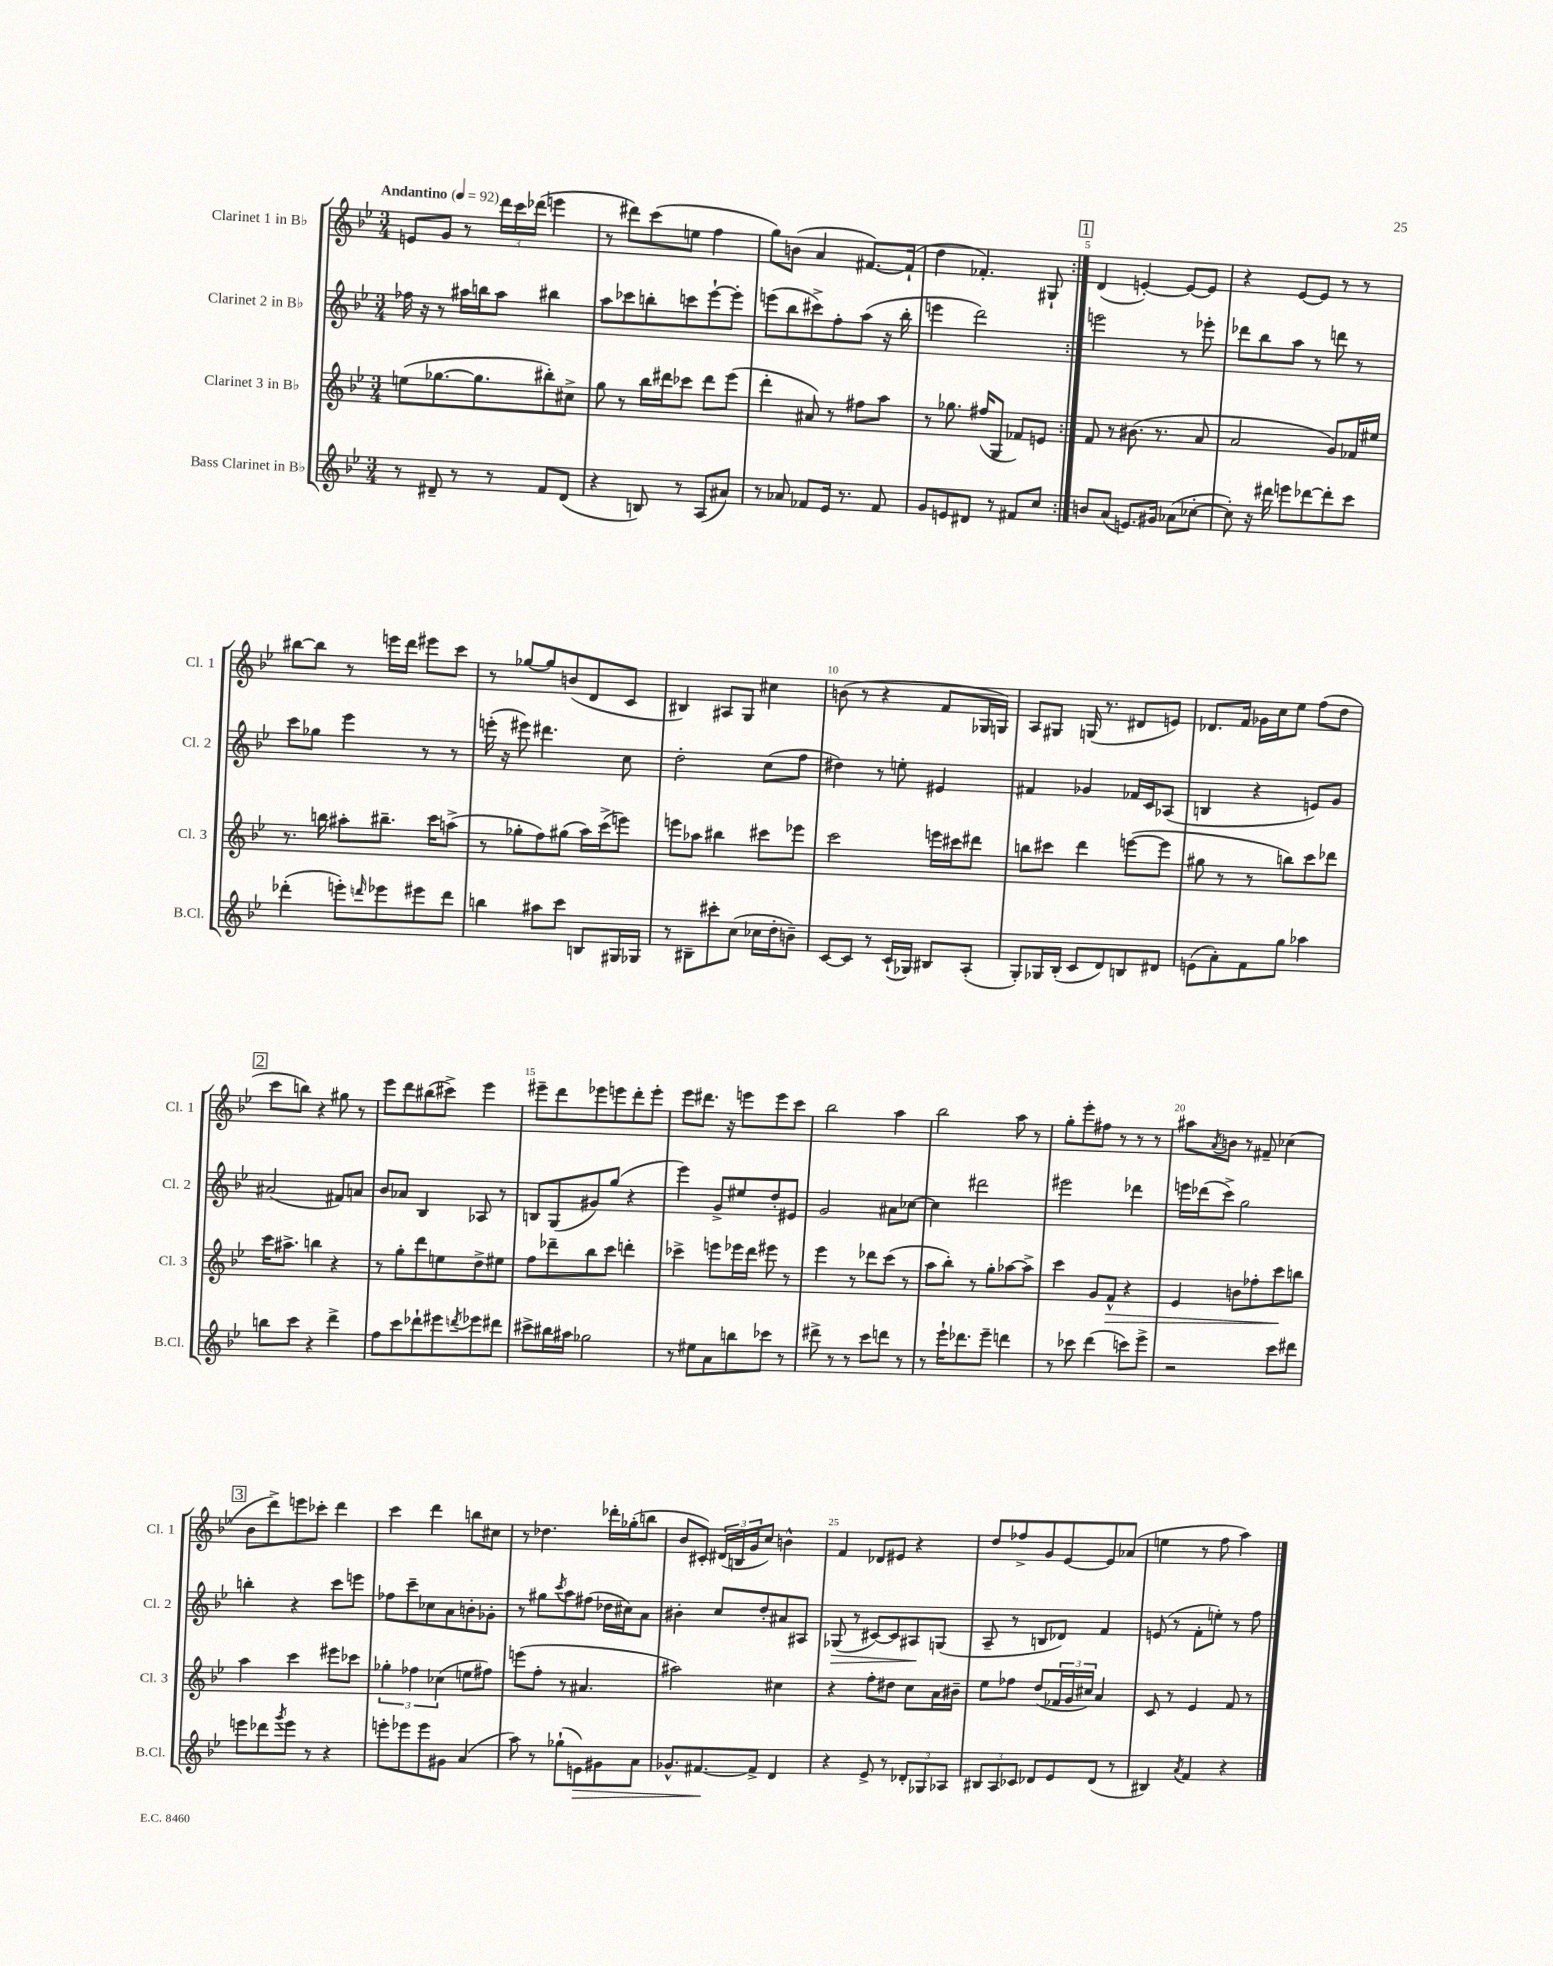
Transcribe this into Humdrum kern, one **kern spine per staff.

**kern	**kern	**kern	**kern
*staff4	*staff3	*staff2	*staff1
*clefG2	*clefG2	*clefG2	*clefG2
*k[b-e-]	*k[b-e-]	*k[b-e-]	*k[b-e-]
*M3/4	*M3/4	*M3/4	*M3/4
*MM92	*MM92	*MM92	*MM92
8r	(8ee	16ff-	8e
.	.	16r	.
8d#~	[8.gg-	8r	8g
8r	.	16aa#	8r
.	8.gg-]	16bb	.
8r	.	8aa#	24ddd
.	.	.	24ccc
.	.	.	(24ddd-
8f	8bb#')	4bb#	4eee
(8d#	8cc#^	.	.
=	=	=	=
4r	8gg	8aa	8r
.	8r	8ccc-	8ddd#)
8B)	16bb-	8bb'	(8ccc
.	16ddd#	.	.
8r	8ccc-	8ccc	8ee
(8A	8ddd#	[8eee-`	4ff
8a#)	(8eee-	8eee-']	.
=	=	=	=
8r	4ddd'	(8eee	8gg)
8a-	.	8bb-	(8b
8f-	8a#)	8ccc#^)	4a
16e-	8r	8ff'	.
8.r	.	.	.
.	8ff#	(8aa	[8.f#)
8f-	8aa	16r	.
.	.	16bb-'	(16f#`]
=	=	=	=
8g	8r	4eee	4dd
8e	8.gg-	.	.
8d#	.	2ddd)	4.f-')
.	(16ff#	.	.
8r	8G	.	.
8f#	8f-)	.	.
8cc	8e	.	8G#`
=:|!	=:|!	=:|!	=:|!
8b	8f	2eee	(4d
(8a	8r	.	.
8.e)	(8.b#	.	[4e')
16g#	8.r	.	.
(8a-	.	8r	8e_
[8cc-'	8a	8eee-'	8e]
=	=	=	=
8cc-'])	2a	8ddd-	4r
16r	.	8bb-	.
16ddd#	.	.	.
8eee	.	8aa	[8e-
[8ddd-	.	8r	8e-]
8ddd-']	8g)	8ddd	8r
8ccc	16f-	8r	8r
.	16ee#	.	.
=	=	=	=
(4ddd-'	8.r	8ccc	[8bb#
.	.	8gg-	8bb#]
.	16bb	.	.
8eee')	8aa#'	4eee-	8r
16qqddd	.	.	.
8eee-	8.bb#~	.	16eee
.	.	.	16ddd
8eee#	.	8r	8eee#
.	16ccc	.	.
8ddd	(8aa^	8r	8ccc
=	=	=	=
4bb	8r	(16eee'	8r
.	.	16r	.
.	8gg-'	8eee#)	[8gg-
8aa#	8ff)	4.ddd#	8gg-]
8ccc	(8gg#	.	(8b
8B	16aa)	.	8d
.	(16ccc^	.	.
16G#	8eee)	8cc	8c
16G-	.	.	.
=	=	=	=
8r	8eee	2dd'	4B#)
8B#~	8aa-	.	.
8ccc#'	4bb#	.	8A#
(8cc	.	.	8G
16cc-	8ccc#	(8cc	4cc#
16dd'	.	.	.
8b~)	8eee-	8ff	.
=	=	=	=
[8c	2ccc	4dd#)	(8b
8c]	.	.	8r
8r	.	8r	4r
(16c`	.	8ee'	.
16G-)	.	.	.
8B#	16eee	4e#	8f
.	16ccc#	.	.
(8A'	8ddd#	.	16G-
.	.	.	16G)
=	=	=	=
8G')	8bb	4f#	8A
16G-	8ccc#	.	8G#
(16B-'	.	.	.
8c	4ddd	4g-	(16G
.	.	.	8.r
8d)	.	.	.
8B	([8eee	16f-	8d#
.	.	16c	.
8d#	8eee]	(8A-	8e)
=	=	=	=
(8e	8gg#	4B	8.d-
8a')	8r	.	.
.	.	.	16f
8f	8r	4r	16g-
.	.	.	16cc
8gg	8bb)	.	8ee-
4aa-	8ccc	8e)	(8ff
.	8ddd-	8g	8dd
=	=	=	=
8bb	16ccc	(2a#	8ccc
.	8.aa#^	.	.
8ccc	.	.	8bb)
4r	4bb	.	4r
4ddd^	4r	8f#)	8gg#
.	.	8a	8r
=	=	=	=
8ff	8r	8b-	8eee-
8ccc	8gg'	8a-	8ddd
8ddd-`	8ddd	4B-	(8bb#
8eee#	8ee	.	8ccc#^)
8qddd	.	.	.
8eee-	8dd^	8A-	4eee-
8ddd#	8ee#	8r	.
=	=	=	=
8ccc#^	8ff	8B	8eee#~
16bb#	8ddd-~	(8G	8ddd
16aa#	.	.	.
2gg-	8bb-	8g#)	8eee-
.	8ccc	(8gg	8eee
.	4ddd'	4r	8ddd'
.	.	.	8eee'
=	=	=	=
8r	4ccc-^	4eee-)	8eee-
8ee#	.	.	8.ddd#
8a	8eee	8g^	.
.	.	.	16r
8bb	16eee-	8ee#	8eee
.	16ddd	.	.
8ccc-	8eee#	8dd'	8eee
8r	8r	8e#	8ccc
=	=	=	=
8ddd#^	4eee-	2g	2bb-
8r	.	.	.
8r	8r	.	.
8ccc	8ddd-	.	.
8ddd	(8ccc	8a#	4aa
8r	8r	[8cc-	.
=	=	=	=
8r	8aa	4cc-]	2bb-
16eee-`	8bb-')	.	.
8.ddd-	.	.	.
.	8r	2ddd#	.
8eee-~	8gg'	.	.
4ddd	[8aa-	.	8aa
.	8aa-^]	.	8r
=	=	=	=
8r	4ccc	2eee#	8gg'
8ccc-	.	.	8eee-'
(4ddd	8g	.	8ff#
.	8f^^	.	8r
8ccc)	4r	4ddd-	8r
8eee-^	.	.	8r
=	=	=	=
2r	4e-	16eee	8aa#
.	.	(16ddd-	.
.	.	.	8qa
.	.	8ccc^)	8b
.	8b	2gg	8r
.	8ff-'	.	8f#~
8ccc	8ccc	.	(4cc-
8ddd#	8bb	.	.
=	=	=	=
8eee	4aa	4bb'	8b-
8ddd-	.	.	8ddd^)
8qggg	.	.	.
8eee	4ccc	4r	8eee
8r	.	.	8ccc-'
4r	8eee#	8ccc	4ddd
.	8ccc-	8eee	.
=	=	=	=
8eee'	6gg-'	8ff-	4ccc
8eee-	.	8ccc~	.
.	6ff-	.	.
8eee-	.	8cc-	4ddd
.	(6cc-	.	.
8g#	.	8a	.
(4a	8ee	8b'	8bb
.	8ff#)	8g-'	8cc#
=	=	=	=
8aa)	(8eee	8r	8r
8r	8ff'	8gg#	4.dd-
.	.	8qccc	.
(8gg-`	8r	8aa	.
8e)	4.a#	(8ff#	.
8g#	.	16dd-	16ddd-'
.	.	16cc#)	(16gg-'
8a	.	8a	8bb
=	=	=	=
8.g-^^	2aa#)	4b#'	8b-
.	.	.	8c#')
[8.f#	.	.	.
.	.	8cc	(24d#
.	.	.	24B
.	.	.	24g
8f#^]	.	8dd'	8cc)
4d	4cc#	8a#	4b^^
.	.	8A#	.
=	=	=	=
4r	4r	(8G-	4f
.	.	8r	.
8e-^	8ff'	[8c#)	8d-
8r	8dd#	8c#]	8e#
12d-'	8cc	8A#	4r
12G-	.	.	.
.	16a	(8G	.
12A-	.	.	.
.	16b#~	.	.
=	=	=	=
12B#	8ee-	8A~	8dd
12A	.	.	.
.	8ff-	8r	8ff-^
12c-	.	.	.
8d-	(8dd	8B	8g
8e-	24f-	8d-)	[8e-
.	24g	.	.
.	24cc#)	.	.
(8d-	4a	4f	8e-]
8r	.	.	(8a-
=	=	=	=
4B#)	8c	(8e	4ee
.	8r	8r	.
8qa	.	.	.
4f	4e-	8f'	8r
.	.	8ee')	8ff
4r	8f	8r	4aa)
.	8r	8ff	.
==	==	==	==
*-	*-	*-	*-
